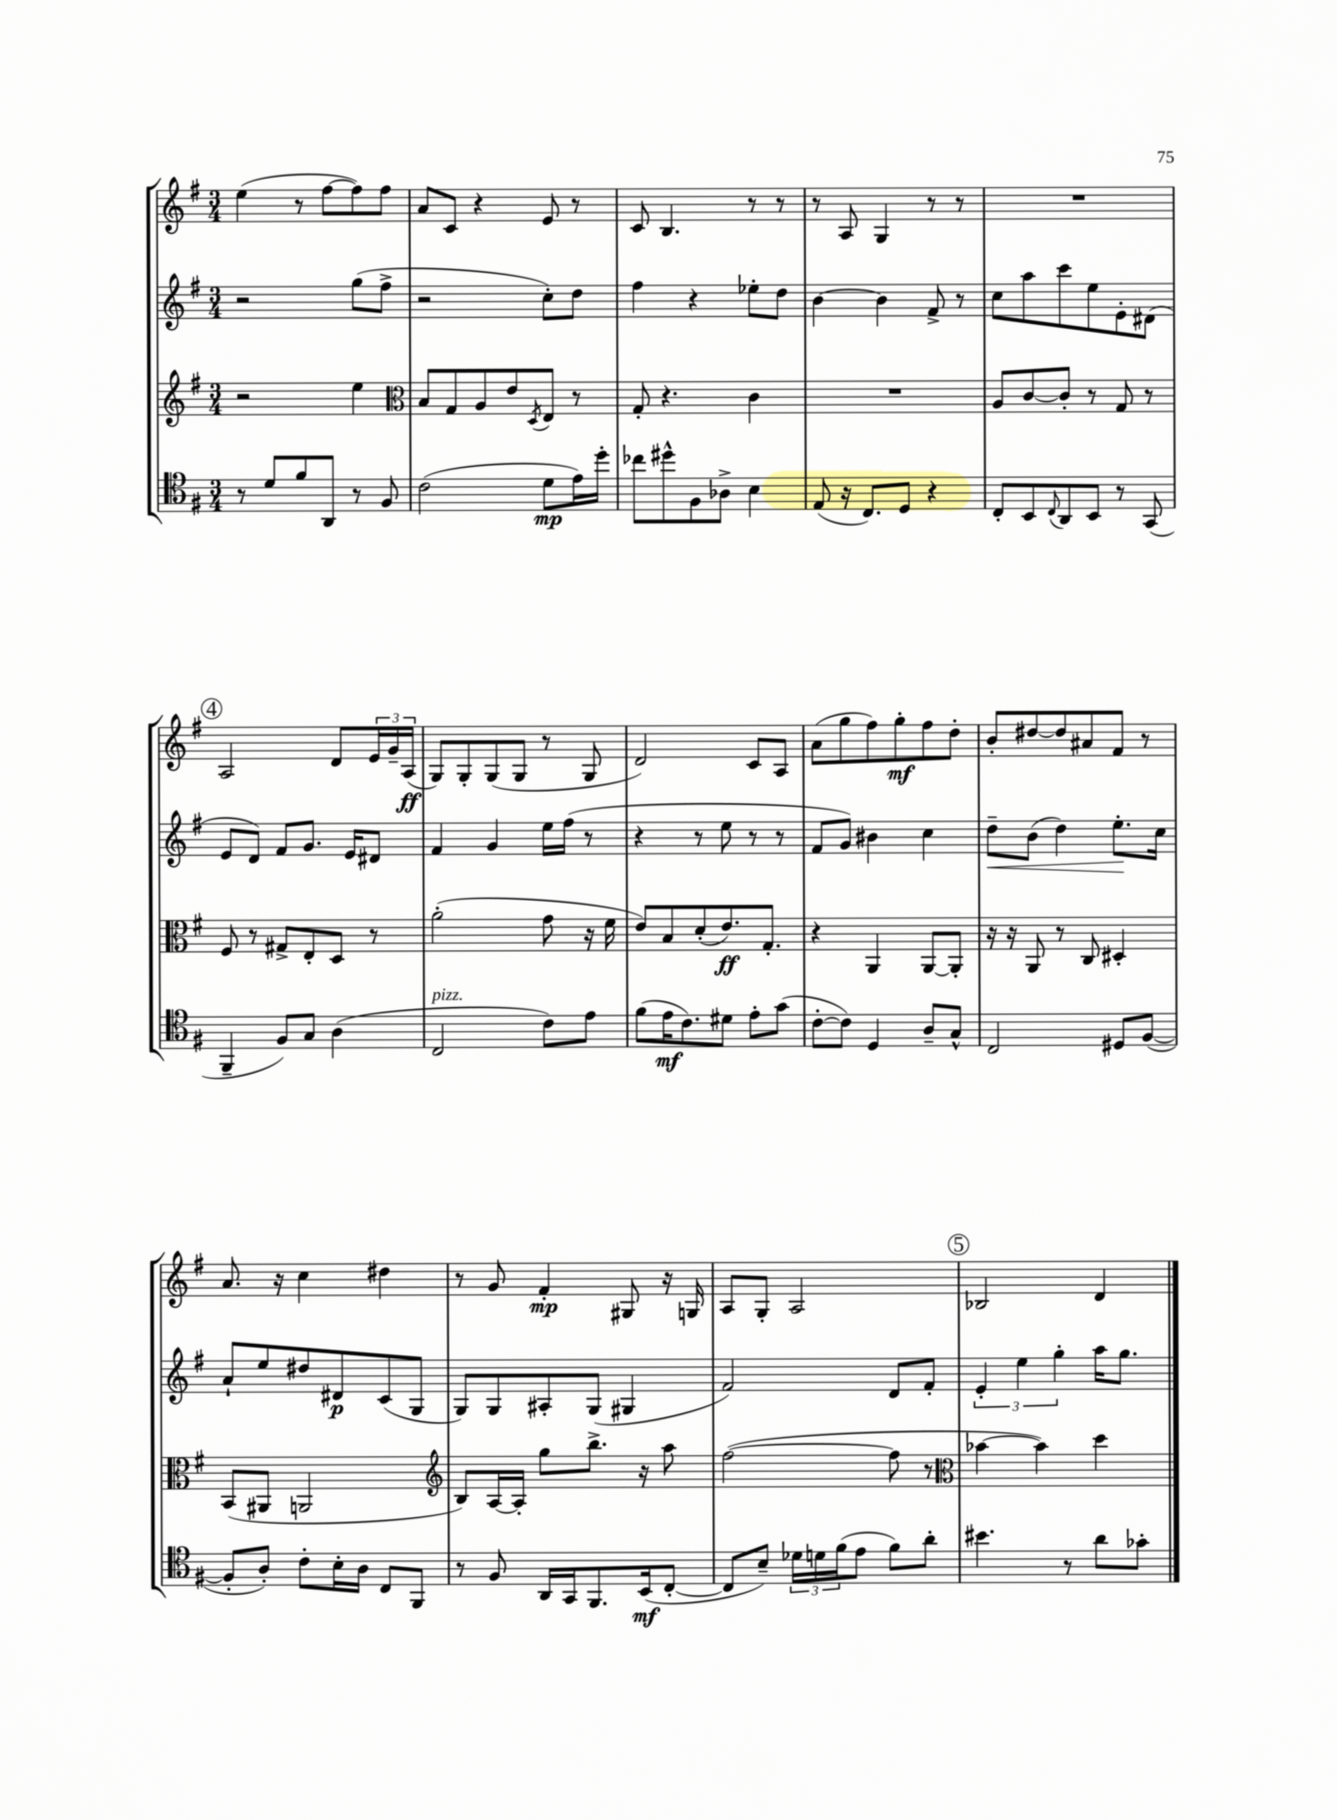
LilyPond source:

<<
\new StaffGroup <<
\new Staff = "s0" {
    \clef treble \key g \major \numericTimeSignature \time 3/4
    e''4( r8 fis''8~ fis''8) fis''8 |
    a'8 c'8 r4 e'8 r8 |
    c'8 b4. r8 r8 |
    r8 a8 g4 r8 r8 |
    R2. |
    \mark \markup { \circle "4" } a2 d'8 \tuplet 3/2 { e'16 g'16-- a16\ff( } |
    g8) g8-. g8( g8 r8 g8 |
    d'2) c'8 a8 |
    a'8( g''8 fis''8) g''8-.\mf fis''8 d''8-. |
    b'8-. dis''8~ dis''8 ais'8 fis'8 r8 |
    a'8. r16 c''4 dis''4 |
    r8 g'8 fis'4-.\mp gis8 r16 g16 |
    a8 g8-. a2 |
    \mark \markup { \circle "5" } bes2 d'4 \bar "|." |
}
\new Staff = "s1" {
    \clef treble \key g \major \numericTimeSignature \time 3/4
    r2 g''8( fis''8-> |
    r2 c''8-.) d''8 |
    fis''4 r4 ees''8-. d''8 |
    b'4~ b'4 fis'8-> r8 |
    c''8 a''8 c'''8 e''8 e'8-. dis'8( |
    \mark \markup { \circle "4" } e'8 d'8) fis'8 g'8. e'16 dis'8 |
    fis'4 g'4 e''16 fis''16( r8 |
    r4 r8 e''8 r8 r8 |
    fis'8 g'8) bis'4 c''4 |
    d''8--\< b'8( d''4) e''8.-.\! c''16 |
    a'8-! e''8 dis''8 dis'8\p c'8( g8 |
    g8) g8 ais8-. g8( gis4 |
    fis'2) d'8 fis'8-. |
    \mark \markup { \circle "5" } \tuplet 3/2 { e'4-. e''4 g''4-. } a''16 g''8. \bar "|." |
}
\new Staff = "s2" {
    \clef treble \key g \major \numericTimeSignature \time 3/4
    r2 e''4 |
    \clef alto b8 g8 a8 e'8 \acciaccatura { d8 } e8 r8 |
    g8-. r4. c'4 |
    R2. |
    a8 c'8~ c'8-. r8 g8 r8 |
    \mark \markup { \circle "4" } fis8 r8 gis8-> e8-. d8 r8 |
    a'2-.( g'8 r16 fis'16 |
    e'8) b8 d'8-.( e'8.\ff) g8.-. |
    r4 a,4 a,8~ a,8-. |
    r16 r16 a,8 r8 c8 dis4-. |
    b,8( ais,8 a,2 |
    \clef treble b8) a16~ a16-. g''8 b''8.-> r16 a''8 |
    fis''2~( fis''8 r8 |
    \mark \markup { \circle "5" } \clef alto bes'4~ bes'4) d''4 \bar "|." |
}
\new Staff = "s3" {
    \clef tenor \key g \major \numericTimeSignature \time 3/4
    r8 d'8 fis'8 a,8 r8 fis8 |
    c'2( d'8\mp e'16) d''16-. |
    ces''8 dis''8-^ fis8 aes8-> b4 |
    e8( r16 c8.) d8 r4 |
    c8-. b,8 \appoggiatura { c8 } a,8 b,8 r8 g,8( |
    \mark \markup { \circle "4" } fis,4-- fis8) g8 a4( |
    c2^\markup { \italic "pizz." } c'8) e'8 |
    fis'8( e'16\mf c'8.) dis'8 e'8-. g'8( |
    c'8~-. c'8) d4 a8-- g8-^ |
    c2 dis8 fis8~( |
    fis8-. a8-.) c'8-. b16-. a16 c8 fis,8 |
    r8 fis8 a,16 g,16 fis,8. b,16\mf( c8~-. |
    c8 b8--) \tuplet 3/2 { des'16 d'16 fis'16( } e'8 fis'8) a'8-. |
    \mark \markup { \circle "5" } bis'4. r8 a'8 ges'8-. \bar "|." |
}
>>
>>
\layout { \context { \Score \remove "Bar_number_engraver" } }
